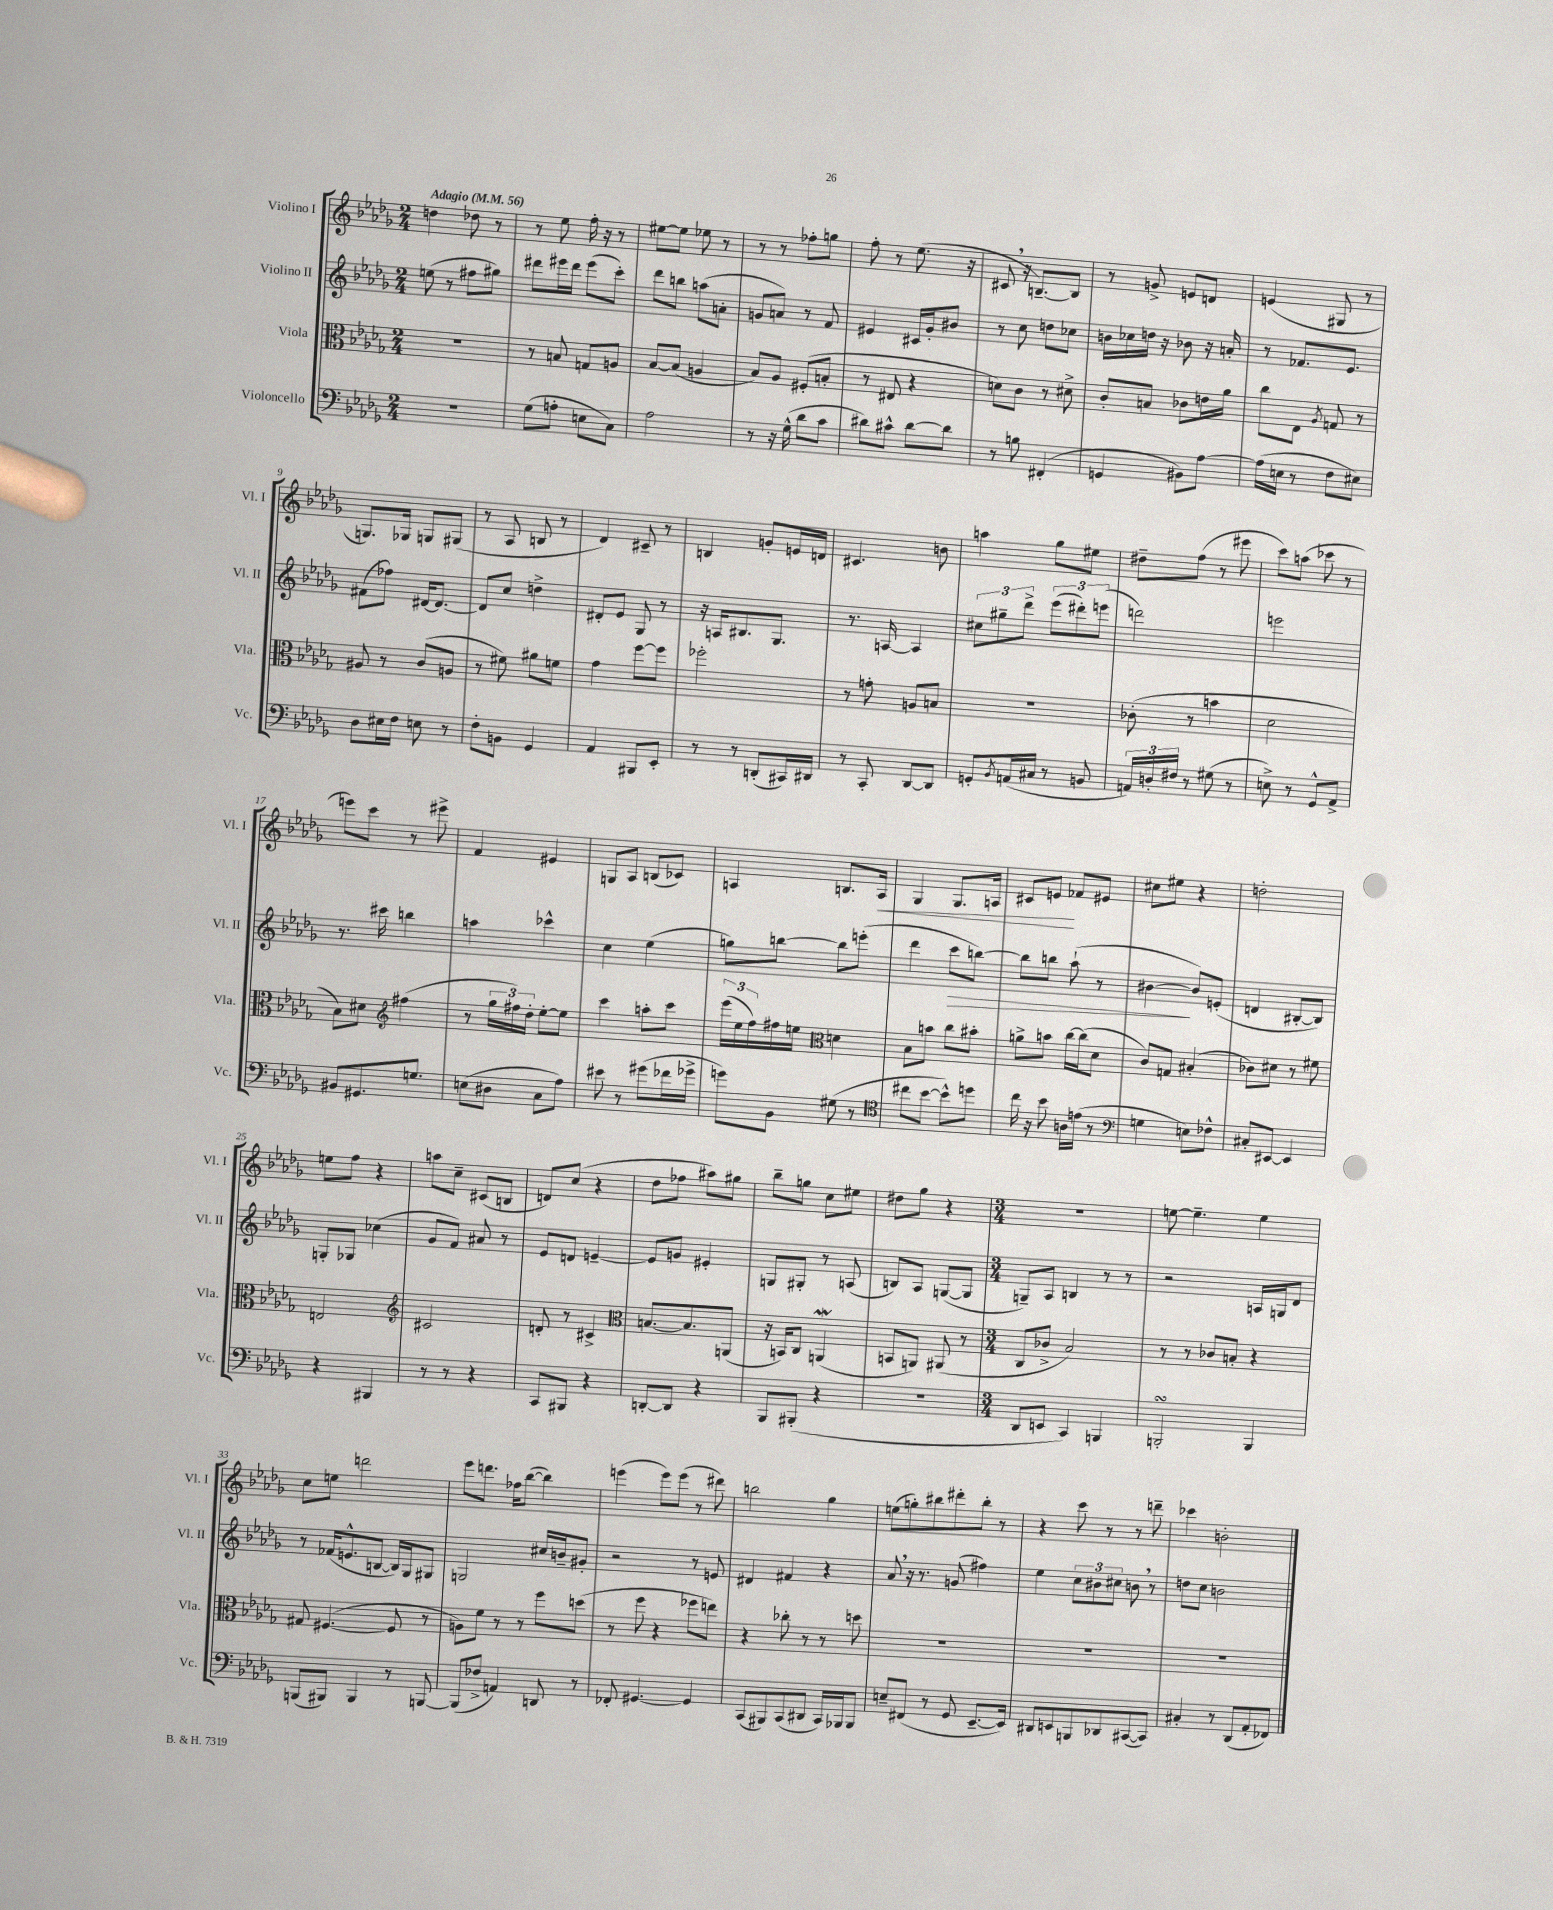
<<
\new StaffGroup <<
\new Staff = "s0" \with { instrumentName = "Violino I" shortInstrumentName = "Vl. I" } {
    \clef treble \key des \major \numericTimeSignature \time 2/4 \tempo "Adagio" 4 = 56
    d''4 des''8 r8 |
    r8 ees''8 f''16-. r16 r8 |
    eis''8~ eis''8 ees''8 r8 |
    r8 r8 fes''8-. g''8 |
    f''8-. r8 ees''8.( r16 |
    cis'8 \breathe r16 b8.~--) b8 |
    r8 g'8-> e'8 d'8 |
    e'4( gis8 r8 |
    g8.) ges16 g8 gis8( |
    r8 aes8 b8 r8 |
    des'4) cis'8-- r8 |
    b4 g'8-. e'16 d'16 |
    cis'4. b'8 |
    a''4 ges''8 eis''8 |
    dis''8-- f''8( r8 eis'''8 |
    c'''8) a''8( ces'''8 r8 |
    e'''8) c'''8 r8 eis'''8-> |
    f'4 eis'4 |
    g8 aes8 b8( ces'8) |
    a4 b8. a16\< |
    ges4 ges8. a16 |
    cis'8 e'8\! fes'8 eis'8 |
    cis''8 eis''8 r4 |
    d''2-. |
    e''8 f''8 r4 |
    a''8 c''8-- cis'8( b8 |
    d'8) c''8( r4 |
    des''8 fes''8 ais''8) gis''8 |
    bes''8-- g''8 c''8 eis''8 |
    dis''8 ges''8 r4 |
    \numericTimeSignature \time 3/4 R2. |
    e''8~ e''4.-- e''4 |
    c''8 e''8 d'''2 |
    ees'''8 d'''8. fes''16 bes''8~( bes''4) |
    e'''4( e'''8) e'''8( r8 dis'''8) |
    b''2 ges''4 |
    e''8( g''8-.) bis''8 dis'''8-. bis''8-. r8 |
    r4 c'''8 r8 r8 d'''8-- |
    ces'''4 b'2-. \bar "|." |
}
\new Staff = "s1" \with { instrumentName = "Violino II" shortInstrumentName = "Vl. II" } {
    \clef treble \key des \major \numericTimeSignature \time 2/4
    e''8( r8 fis''8 gis''8) |
    dis'''8 eis'''16 dis'''16 eis'''8( c'''8-.) |
    des'''8 b''8 a''8( a'8-. |
    g'8 a'8) r8 f'8 |
    eis'4 cis'16 ges'16-. bis'8 |
    r8 c''8 d''8 ces''8 |
    b'16 ces''16 d''16 r16 bes'8 r16 a'16-. |
    r8 fes'8. ees'8. |
    fis'8( fes''8) dis'16~ dis'8.~ |
    dis'8 c''8 d''4-> |
    dis'8-. ees'8 ges8 r8 |
    r16 a16 bis8. ges8. |
    r8. a16~ a4 |
    \tuplet 3/2 { cis''8 gis''8-- des'''8-> } \tuplet 3/2 { ees'''8( dis'''8-.) e'''8( } |
    d'''2) |
    e'''2 |
    r8. cis'''16 b''4 |
    a''4 ces'''4-^ |
    c''4 ees''4( |
    g''8) b''8~ b''8 e'''8-.( |
    des'''4 c'''8\> b''8~) |
    b''8 b''8 aes''8-!( r8 |
    bis'4~\! bis'8) e'8-.( |
    d'4 bis8~-. bis8) |
    g8-. ges8 ces''4( |
    ges'8 f'8) ais'8 r8 |
    ees'8 d'8 e'4~-- |
    e'8 g'8 eis'4-. |
    g8 gis8-. r8 a8( |
    b8) aes8 g8~( g8 |
    \numericTimeSignature \time 3/4 g8--) aes8 b4 r8 r8 |
    r2 a16 g16 des'8 |
    r8 fes'16( e'8.-^ b8~ b16) ges16 gis8 |
    g2 cis''16 b'16-- gis'8-. |
    r2 r8 e'8 |
    dis'4 fis'4 r4 |
    aes'8 \breathe r16 r8. g'8( fis''4) |
    ees''4 \tuplet 3/2 { c''8 bis'8 cis''8 } b'8 \breathe r8 |
    d''8 c''8 b'2 \bar "|." |
}
\new Staff = "s2" \with { instrumentName = "Viola" shortInstrumentName = "Vla." } {
    \clef alto \key des \major \numericTimeSignature \time 2/4
    r2 |
    r8 b8 g8 a8 |
    bes8~ bes8( a4 |
    bes8) aes8 fis8-.( b8-. |
    r8 eis8 r4 |
    d'8) c'8 r8 dis'8-> |
    c'8-. b8 ces'8 e'16 aes'16 |
    c''8 ees8 \acciaccatura { aes8 } g8 r8 |
    ais8 r8 c'8( a8 |
    r8 fis'8) ais'8 f'8 |
    ges'4 f''8~ f''8 |
    fes''2-. |
    r8 g'8-. a8 b8 |
    R2 |
    ces'8-.( r8 b'4 |
    des'2 |
    bes8) dis'8 \clef treble fis''4( |
    r8 \tuplet 3/2 { ges''16 fis''16) des''16-. } ees''8~-. ees''8 |
    c'''4 a''8-. c'''8 |
    \tuplet 3/2 { ees'''16( ees''16 f''16) } fis''16 e''16 \clef alto d'4 |
    bes8 b'8 c''8 bis'8-. |
    a'8-> b'8 c''16~ c''16( des'8 |
    c'8) g8 bis4-.( |
    ces'8) dis'8 r8 fis'8 |
    e2 |
    \clef treble cis'2 |
    d'8-. r8 cis'4-> |
    \clef alto b8.~ b8. a,8( |
    r16 b,16) c8 a,4\mordent( |
    b,8 a,8) ais,8( r8 |
    \numericTimeSignature \time 3/4 c8 ces'8-> bes2) |
    r8 r8 ces'8 b8-. r4 |
    gis8 fis4.~( fis8 r8 |
    a8) f'8 r8 r8 f''8 d''8( |
    r8 f''8 r4 fes''8 e''8) |
    r4 ces''8-. r8 r8 d''8 |
    R2. |
    R2. |
    R2. \bar "|." |
}
\new Staff = "s3" \with { instrumentName = "Violoncello" shortInstrumentName = "Vc." } {
    \clef bass \key des \major \numericTimeSignature \time 2/4
    R2 |
    ges8( a8-. e8 c8) |
    aes2 |
    r8 r16 ges16-^( des'8 c'8 |
    dis'8) cis'8-^ dis'8~ dis'8 |
    r8 b8 fis,4-.( |
    g,4 bis,8) aes8~ |
    aes16( e16 r8 f8 eis8) |
    des8 eis16 f16 e8 r8 |
    f8-. b,8 ges,4 |
    aes,4 bis,,8 ees,8-. |
    r8 r8 d,8-.( cis,16) dis,16 |
    r8 c,8-. des,8~ des,8 |
    g,8-. \acciaccatura { bes,8 } a,16( cis16 r8 b,8 |
    \tuplet 3/2 { a,16) d16-. fis16 } r8 gis8( r8 |
    e8->) r8 ges,8-^ aes,8-> |
    bis,8 gis,8. g8. |
    e8( dis8 c8 aes8) |
    eis'8 r8 gis'8( fes'16 ges'16-> |
    g'8) bes,8 gis8( r8 |
    \clef tenor cis''8 bes'8~ bes'8-^) d''8 |
    c''16 r16 bes'8 a16 e'16( r8 |
    \clef bass g4 e8) fes8-^ |
    cis8-. eis,8~ eis,4 |
    r4 bis,,4 |
    r8 r8 r4 |
    c,8 bis,,8 r4 |
    d,8~-. d,8 r4 |
    bes,,8 bis,,8-.( r4 |
    R2 |
    \numericTimeSignature \time 3/4 des,8 e,8 c,4) b,,4 |
    b,,2-.\turn b,,4 |
    b,,8( bis,,8) bis,,4 r8 b,,8~ |
    b,,8( fes8-> a,4) d,8 r8 |
    fes,8-. gis,4.~ gis,4 |
    c,8( bis,,8) c,8( dis,8 c,16) bes,,16 bes,,8 |
    e8-- fis,8( r8 ges,8 ees,8.~-- ees,16) |
    dis,8 e,8 b,,8 des,8 cis,8~( cis,8) |
    cis4-. r8 des,8( aes,8-. fes,8) \bar "|." |
}
>>
>>
